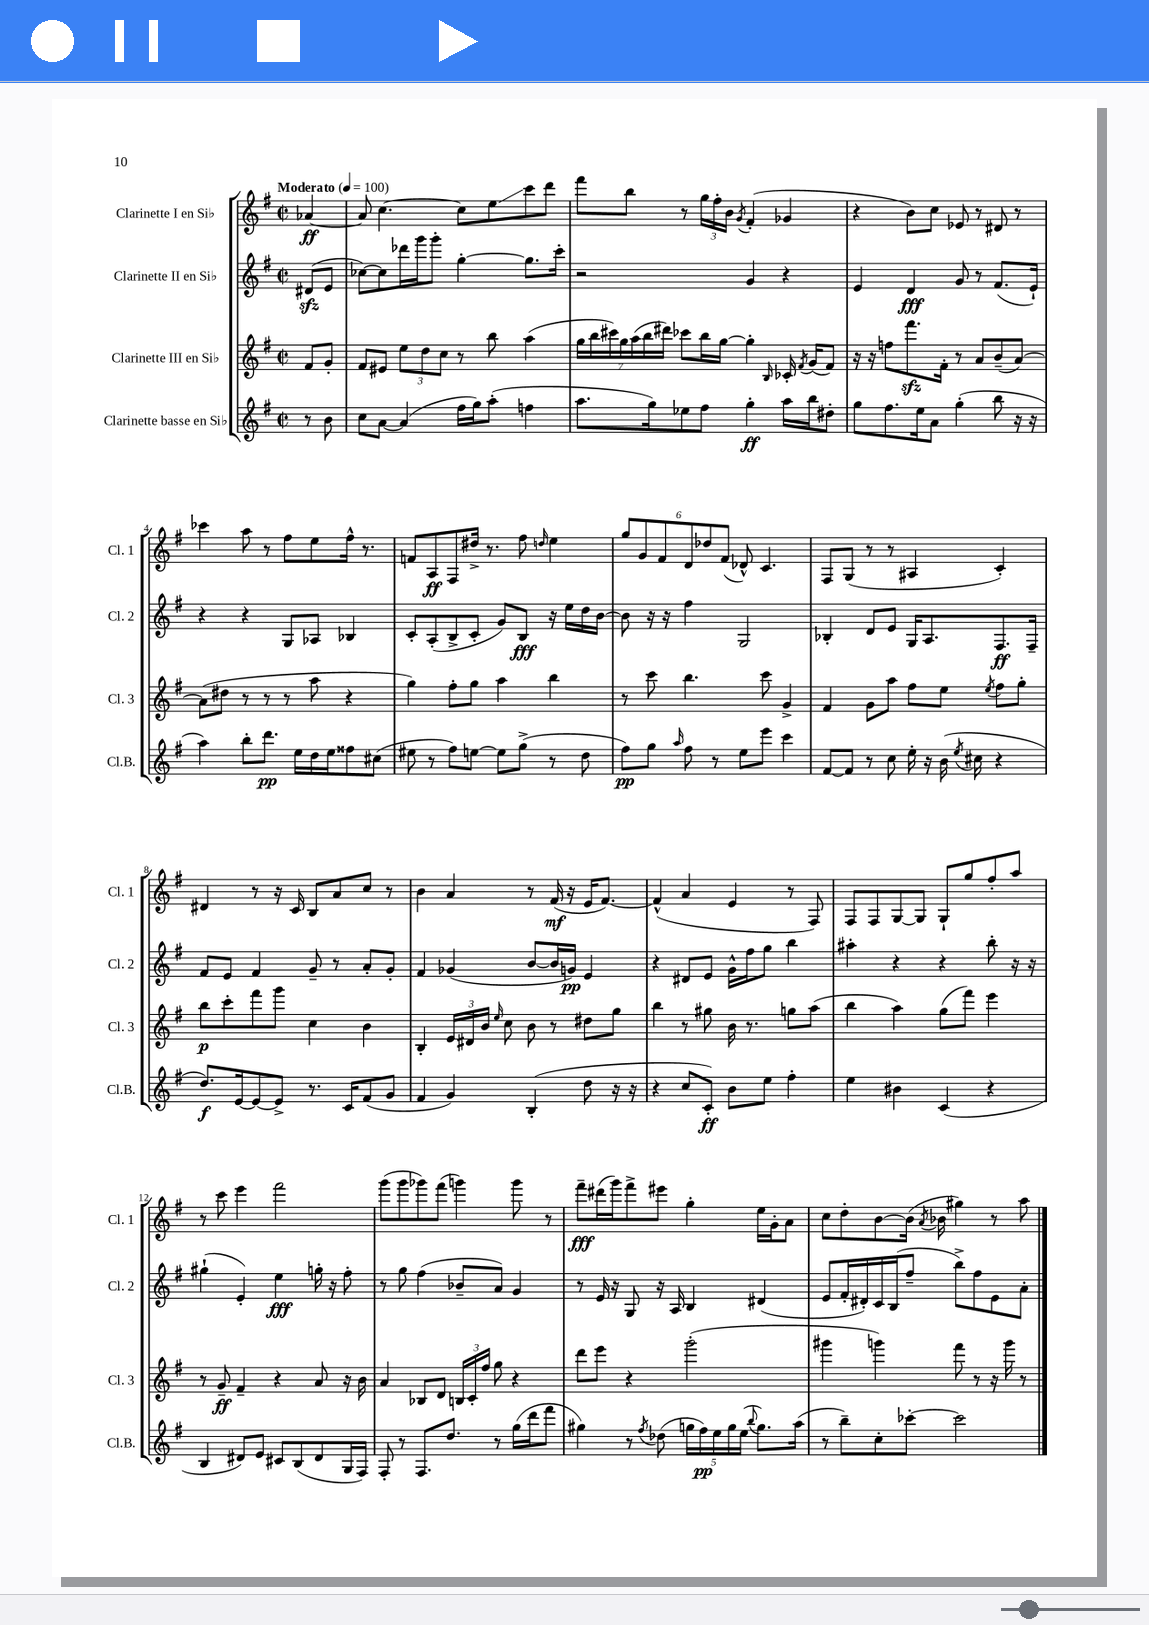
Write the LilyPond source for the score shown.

<<
\new StaffGroup <<
\new Staff = "s0" \with { instrumentName = "Clarinette I en Sib" shortInstrumentName = "Cl. 1" } {
    \clef treble \key g \major \defaultTimeSignature \time 2/2 \partial 4 \tempo "Moderato" 4 = 100
    \autoBeamOff aes'4~\ff |
    aes'8 c''4.~ c''8[ e''8\glissando c'''8 d'''8] |
    fis'''8[ b''8] r8 \tuplet 3/2 { g''16[ fis''16-. b'16] } \acciaccatura { g'8 } fis'4-.( ges'4 |
    r4 b'8[) c''8] ees'8 r8 dis'8 r8 |
    ces'''4 a''8 r8 fis''8[ e''8 fis''16]-^ r8. |
    f'8[ a8\ff fis8 dis''16]-> r8. fis''8 \grace { d''16 } e''4 |
    \tuplet 6/4 { g''8[ g'8 fis'8 d'8 des''8 fis'8]( } des'8-^) c'4. |
    fis8[ g8]( r8 r8 ais4 c'4-.) |
    dis'4 r8 r16 c'16 b8[ a'8 c''8] r8 |
    b'4 a'4 r8 fis'16\mf( r16 e'16[ fis'8.]~) |
    fis'4-^( a'4 e'4 r8 fis8) |
    fis8[ fis8 g8~ g8] g8[-! g''8 fis''8-. a''8] |
    r8 c'''8 e'''4 fis'''2 |
    g'''8[( g'''8 ges'''8) fis'''8]( g'''4) g'''8 r8 |
    fis'''8[--\fff dis'''16( g'''16) fis'''8-> eis'''8] g''4-. e''16[ g'16-. a'8] |
    c''8[ d''8-. b'8~ b'16]( \acciaccatura { a'8 } bes'16 gis''4) r8 a''8 \bar "|." |
}
\new Staff = "s1" \with { instrumentName = "Clarinette II en Sib" shortInstrumentName = "Cl. 2" } {
    \clef treble \key g \major \defaultTimeSignature \time 2/2 \partial 4
    \autoBeamOff dis'8[\sfz( e'8] |
    ces''8[~) ces''8 des'''16 g'''16 g'''8]-. g''4~-. g''8.[ c'''16]-. |
    r2 g'4 r4 |
    e'4 d'4\fff g'8 r8 fis'8.[( e'16]-!) |
    r4 r4 g8[ aes8] bes4 |
    c'8[-. a8-.( b8-> c'8]-. g'8[) b8]\fff r16 e''16[ d''16 b'16]~ |
    b'8 r16 r16 fis''4 g2 |
    bes4-. d'8[ e'8] g16[ a8. fis8.\ff fis16]-- |
    fis'8[ e'8] fis'4 g'8-- r8 a'8[-. g'8]-. |
    fis'4 ges'4( b'8[~ b'16 g'16]\pp) e'4 |
    r4 dis'8[ e'8] g'16[-^ fis''16 g''8] b''4 |
    ais''4-. r4 r4 b''8-. r16 r16 |
    gis''4-!( e'4-.) e''4\fff g''16-. r16 fis''8-. |
    r8 g''8 fis''4( bes'8[-- a'8]) g'4 |
    r8 e'16 r16 g8 r16 a16 b4 dis'4( |
    e'8[ fis'16-. dis'16-.) c'16 b16( fis''8]-- b''8[->) fis''8 e'8 a'8]-. \bar "|." |
}
\new Staff = "s2" \with { instrumentName = "Clarinette III en Sib" shortInstrumentName = "Cl. 3" } {
    \clef treble \key g \major \defaultTimeSignature \time 2/2 \partial 4
    \autoBeamOff fis'8[ g'8]-. |
    fis'8[ eis'8] \tuplet 3/2 { e''8[ d''8 c''8] } r8 b''8 a''4( |
    \tuplet 7/4 { g''16[ b''16 cis'''16) g''16 a''16( b''16 dis'''16]) } ces'''8[ b''16 g''16]~ g''4-. \grace { b16 } ces'16-. \acciaccatura { fis'8 } g'16[( fis'8]) |
    r16 r16 f''8[ fis'''8.\sfz fis'16]-. r8 a'8[ b'8--( a'8]~) |
    a'8[( dis''8] r8 r8 r8 a''8 r4 |
    g''4) fis''8[-. g''8] a''4 b''4 |
    r8 c'''8 b''4. c'''8 g'4-> |
    fis'4 g'8[ a''8] fis''8[ e''8] \acciaccatura { e''8 } fis''8[ g''8]-. |
    b''8[\p c'''8-. fis'''8 g'''8] c''4 b'4 |
    b4-. \tuplet 3/2 { e'16[ dis'16 b'16] } \grace { e''16 } c''8 b'8 r8 dis''8[ g''8] |
    b''4 r8 gis''8 b'16 r8. g''8[ a''8]( |
    b''4 a''4) g''8[( fis'''8]) e'''4 |
    r8 g'8--\ff fis'4-- r4 a'8 r16 b'16 |
    a'4 bes8[ d'8] \tuplet 3/2 { b16[ c'16-. fis''16] } g''8 r4 |
    d'''8[ e'''8] r4 g'''2-.( |
    gis'''4 g'''4) fis'''8 r8 r16 g'''16 r8 \bar "|." |
}
\new Staff = "s3" \with { instrumentName = "Clarinette basse en Sib" shortInstrumentName = "Cl.B." } {
    \clef treble \key g \major \defaultTimeSignature \time 2/2 \partial 4
    \autoBeamOff r8 b'8 |
    c''8[ a'8]~ a'4( fis''16[ g''16) a''8]-.( f''4 |
    a''8.[ g''16) ees''8 fis''8] g''4-.\ff a''16[ b''16 dis''8]-. |
    g''8[ fis''8. e''16 a'8] g''4-.( b''8 r16 r16 |
    a''4) b''8[-. d'''8.]\pp e''16[ d''16 e''16 fisis''8 cis''8]( |
    eis''8 r8 fis''8[) e''8]~ e''8[ g''8]->( r8 d''8 |
    fis''8[\pp) g''8] \grace { a''16 } fis''8 r8 e''8[ e'''8] c'''4 |
    fis'8[~ fis'8] r8 c''8 e''16-. r16 b'16( \acciaccatura { e''8 } cis''16 r4 |
    d''8.[\f) e'16~ e'8~ e'8]-> r8. c'16[ fis'8( g'8] |
    fis'4 g'4) b4-.( d''8 r16 r16 |
    r4 c''8[ c'8]-.\ff) b'8[ e''8] fis''4-. |
    e''4 bis'4 c'4( r4 |
    b4 dis'8[) e'8] cis'8[ b8( dis'8 g16 fis16]) |
    fis8-. r8 fis8.[ d''8.] r8 g''16[( d'''16 fis'''8] |
    gis''4) r8 \acciaccatura { fis''8 } des''8( \tuplet 5/4 { g''16[ fis''16\pp) e''16 g''16 e''16]( } \appoggiatura { b''8 } g''8.[) a''16]( |
    r8 b''8[--) c''8-. ces'''8]~-. ces'''2 \bar "|." |
}
>>
>>
